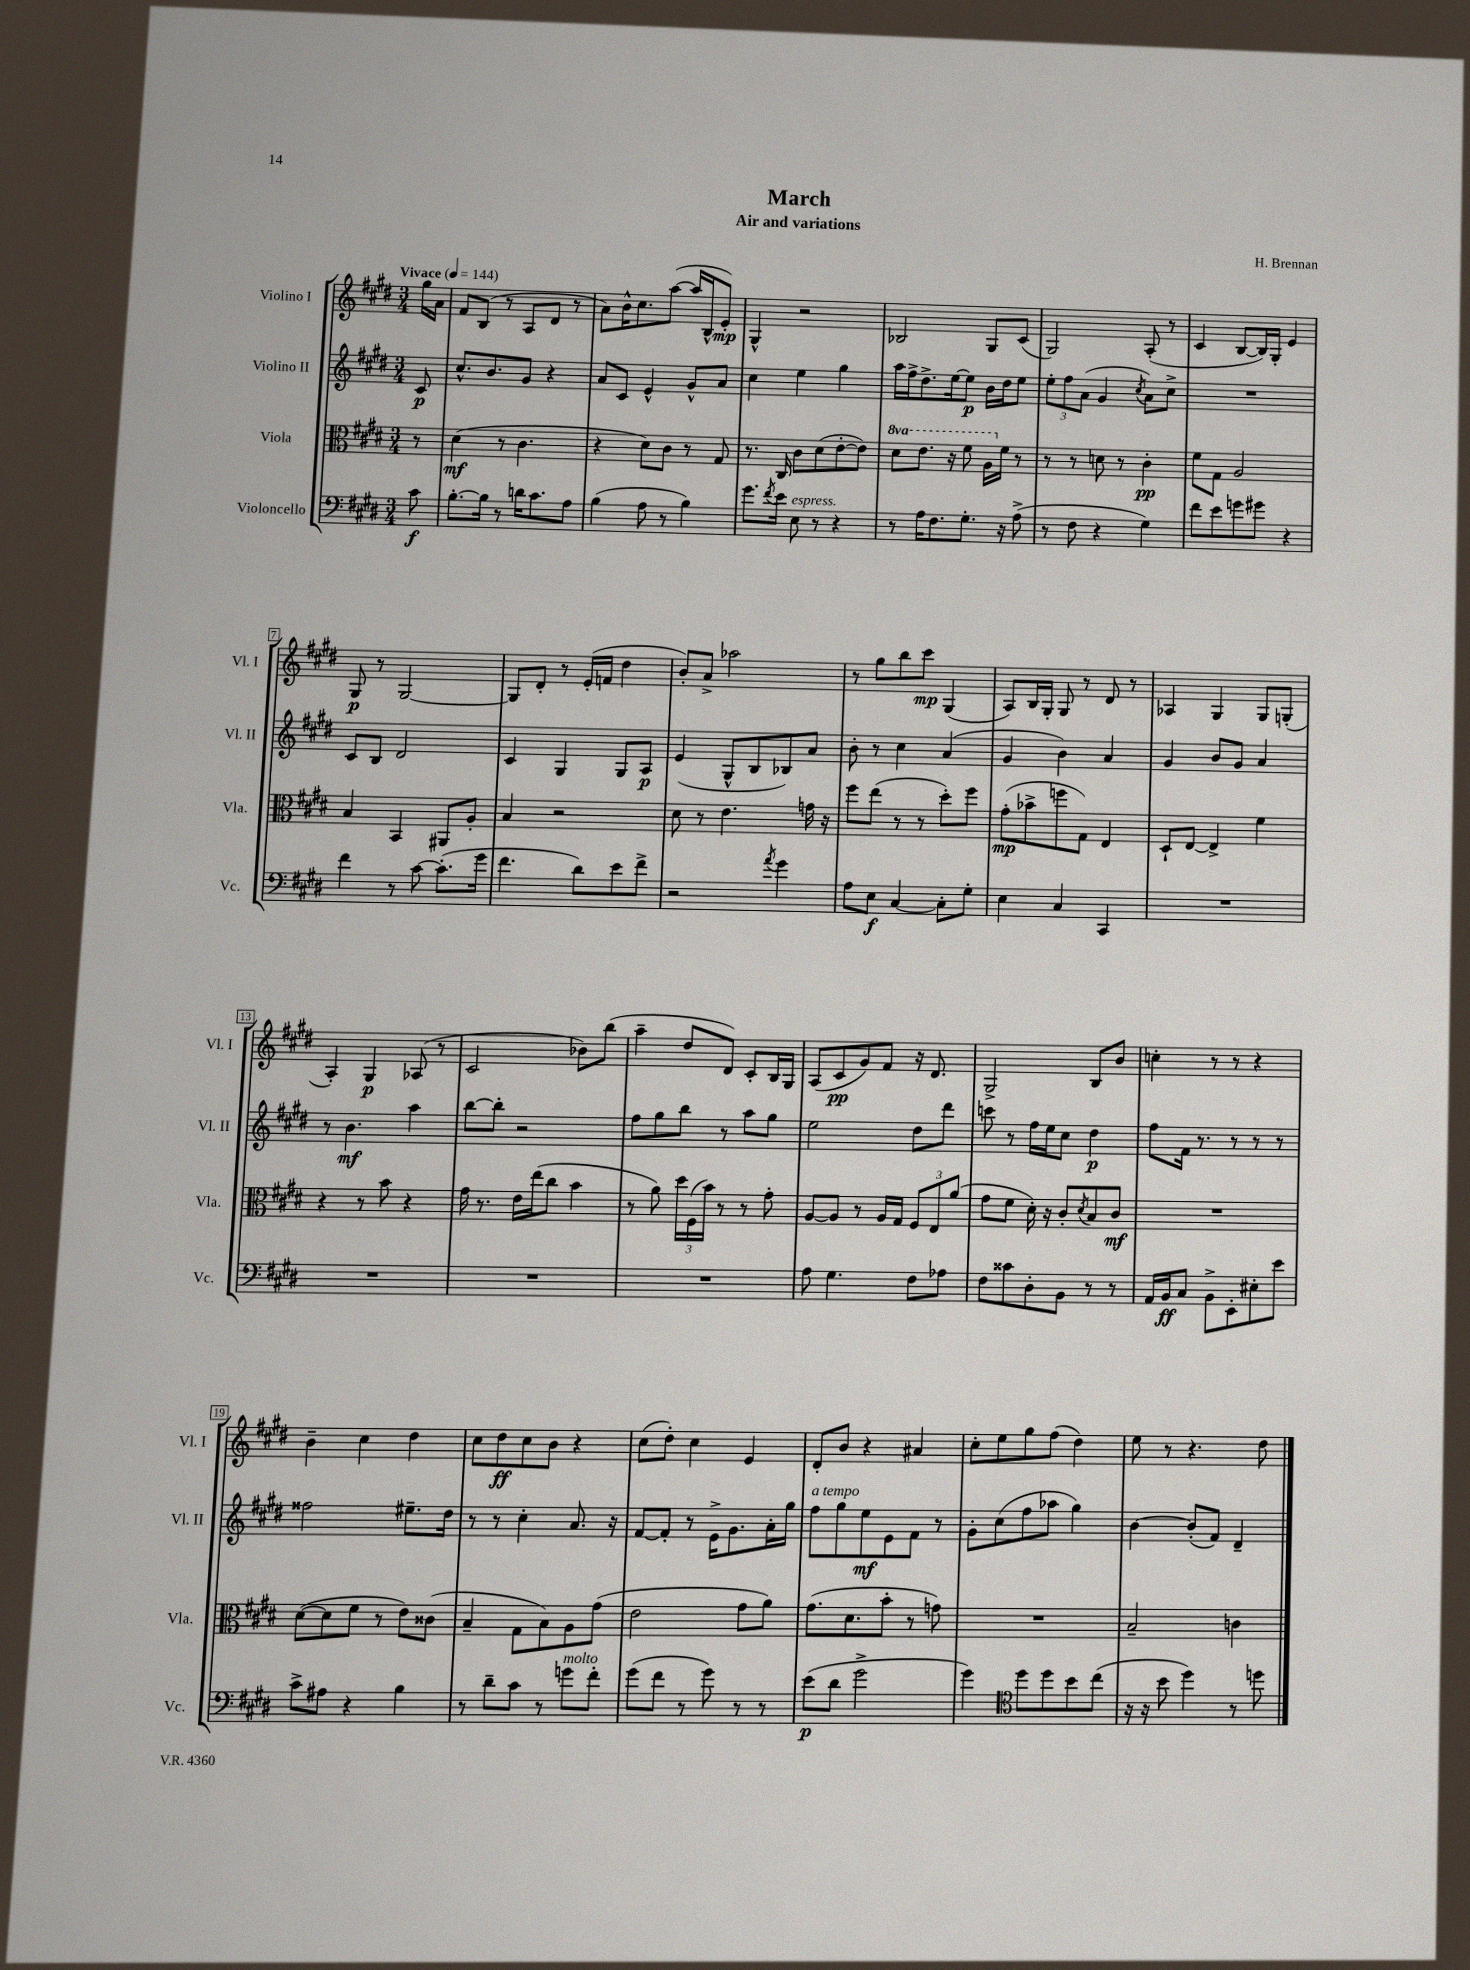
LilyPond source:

\header { title = "March" composer = "H. Brennan" subtitle = "Air and variations" }
<<
\new StaffGroup <<
\new Staff = "s0" \with { instrumentName = "Violino I" shortInstrumentName = "Vl. I" } {
    \clef treble \key e \major \numericTimeSignature \time 3/4 \partial 8 \tempo "Vivace" 4 = 144
    gis''16 a'16 |
    fis'8 b8( r8 a8 dis'8 r8 |
    a'8) b'16-^ cis''8. a''8~( a''16 b16-^ e'8-.\mp) |
    gis4-^ r2 |
    bes2 gis8 cis'8( |
    gis2) a8-.( r8 |
    cis'4 b8~ b16) gis16-. e'4 |
    gis8\p r8 gis2~ |
    gis8 dis'8-. r8 e'16-.( f'16 dis''4 |
    b'8-.) a'8-> aes''2 |
    r8 gis''8 b''8 cis'''8\mp gis4( |
    a8) b16 gis16-. gis8 r8 dis'8 r8 |
    aes4 gis4 gis8 g8-.( |
    a4-.) gis4\p aes8( r8 |
    cis'2 bes'8) b''8( |
    a''4-- dis''8 dis'8) cis'8-. b16 gis16 |
    a8( cis'8\pp gis'8) fis'8 r16 dis'8. |
    gis2-> b8 b'8 |
    c''4-. r8 r8 r4 |
    b'4-- cis''4 dis''4 |
    cis''8 dis''8\ff cis''8 b'8 r4 |
    cis''8( dis''8-.) cis''4 e'4 |
    dis'8-. b'8 r4 ais'4 |
    cis''8-. e''8 gis''8 fis''8( dis''4) |
    e''8 r8 r4. dis''8 \bar "|." |
}
\new Staff = "s1" \with { instrumentName = "Violino II" shortInstrumentName = "Vl. II" } {
    \clef treble \key e \major \numericTimeSignature \time 3/4 \partial 8
    cis'8\p |
    cis''8.-^ b'8. gis'8 r4 |
    a'8 cis'8 e'4-^ gis'8-^ a'8 |
    cis''4 e''4 gis''4 |
    a''16 fis''16-> dis''8.-> e''16~ e''8\p b'16 dis''16 e''8 |
    \tuplet 3/2 { e''8-. fis''8 a'8( } gis'4 \acciaccatura { cis''8 } a'8) cis''8-> |
    R2. |
    cis'8 b8 dis'2 |
    cis'4 gis4 gis8 a8\p |
    e'4( gis8-^ b8 bes8) a'8 |
    b'8-. r8 cis''4 a'4( |
    gis'4 b'4) a'4 |
    gis'4 b'8 gis'8 a'4 |
    r8 b'4.\mf a''4 |
    b''8~ b''8-. r2 |
    fis''8 gis''8 b''8 r8 a''8 gis''8 |
    e''2 dis''8 dis'''8 |
    c'''8 r8 fis''16 e''16 cis''8 dis''4\p |
    fis''8 fis'16 r8. r8 r8 r8 |
    fisis''2 eis''8.-- dis''16 |
    r8 r8 cis''4-. a'8. r16 |
    fis'8~ fis'8-. r8 e'16-> gis'8. a'16-. gis''16 |
    fis''8^\markup { \italic "a tempo" } gis''8 e''8\mf e'8 fis'8 r8 |
    gis'8-. cis''8( fis''8 aes''8 gis''4) |
    b'4~ b'8-.( fis'8) dis'4-- \bar "|." |
}
\new Staff = "s2" \with { instrumentName = "Viola" shortInstrumentName = "Vla." } {
    \clef alto \key e \major \numericTimeSignature \time 3/4 \set Staff.ottavationMarkups = #ottavation-simple-ordinals \partial 8
    r8 |
    dis'4\mf( r8 cis'4. |
    r4 dis'8) cis'8 r8 gis8 |
    r8. cis16 cis'8 dis'8( e'8~-. e'8) |
    \ottava #1 dis''8 e''8. r16 fis''8 a'16 \ottava #0 fis'16 r8 |
    r8 r8 d'8 r8 cis'4-.\pp |
    fis'8 gis8 a2 |
    b4 b,4 ais,8 a8-. |
    b4 r2 |
    dis'8 r8 e'4. g'16 r16 |
    fis''8 e''8( r8 r8 dis''8-.) fis''8 |
    gis'8-.\mp( bes'8-> f''8 gis8) e4 |
    dis8-! e8~ e4-> fis'4 |
    r4 r8 b'8 r4 |
    gis'16 r8. e'16 e''16( cis''8 b'4 |
    r8 a'8) \tuplet 3/2 { dis''16 fis16( b'16) } r8 r8 gis'8-. |
    a8~ a8 r8 a16 gis16 \tuplet 3/2 { fis8 e8 a'8( } |
    gis'8 fis'8 dis'16-.) r16 cis'8-. \acciaccatura { dis'8 } b8 cis'8\mf |
    R2. |
    dis'8~( dis'8 fis'8 r8 e'8) cisis'8( |
    b4-- gis8 b8) a8 gis'8( |
    e'2 gis'8 a'8) |
    gis'8.( dis'8. b'8-. r8 g'8) |
    R2. |
    b2-- c'4 \bar "|." |
}
\new Staff = "s3" \with { instrumentName = "Violoncello" shortInstrumentName = "Vc." } {
    \clef bass \key e \major \numericTimeSignature \time 3/4 \partial 8
    cis'8\f |
    b8.~-. b16 r8 d'16 cis'8. a8 |
    b4( a8 r8 b4) |
    gis'8. \acciaccatura { fis'8 } e'16 e8^\markup { \italic "espress." } r8 r4 |
    r8 a16 fis8. gis8.-. r16 a8->( |
    r8 fis8 r4 gis4) |
    fis'8 e'8 g'8 gis'8 r4 |
    fis'4 r8 cis'8~ cis'8.-.( gis'16 |
    fis'4. dis'8) e'8 fis'8-> |
    r2 \acciaccatura { a'8 } gis'4 |
    a8 e8\f cis4~ cis8-. gis8-. |
    e4 cis4 cis,4 |
    R2. |
    R2. |
    R2. |
    R2. |
    a8 gis4. fis8 aes8 |
    fis8 cisis'8 dis8-. b,8 r8 r8 |
    a,16 b,16\ff cis8 b,8-> e,8-. eis8-. e'8 |
    cis'8-> ais8 r4 b4 |
    r8 dis'8-- cis'8 r8 g'8^\markup { \italic "molto" } fis'8-. |
    gis'8( fis'8 r8 gis'8) r8 r8 |
    e'8\p( dis'8 gis'2-> |
    gis'4) \clef tenor dis''8 dis''8 b'8 cis''8( |
    r16 r16 b'8 dis''4) r8 d''8 \bar "|." |
}
>>
>>
\layout { \context { \Score \override BarNumber.stencil = #(make-stencil-boxer 0.1 0.3 ly:text-interface::print) } }
